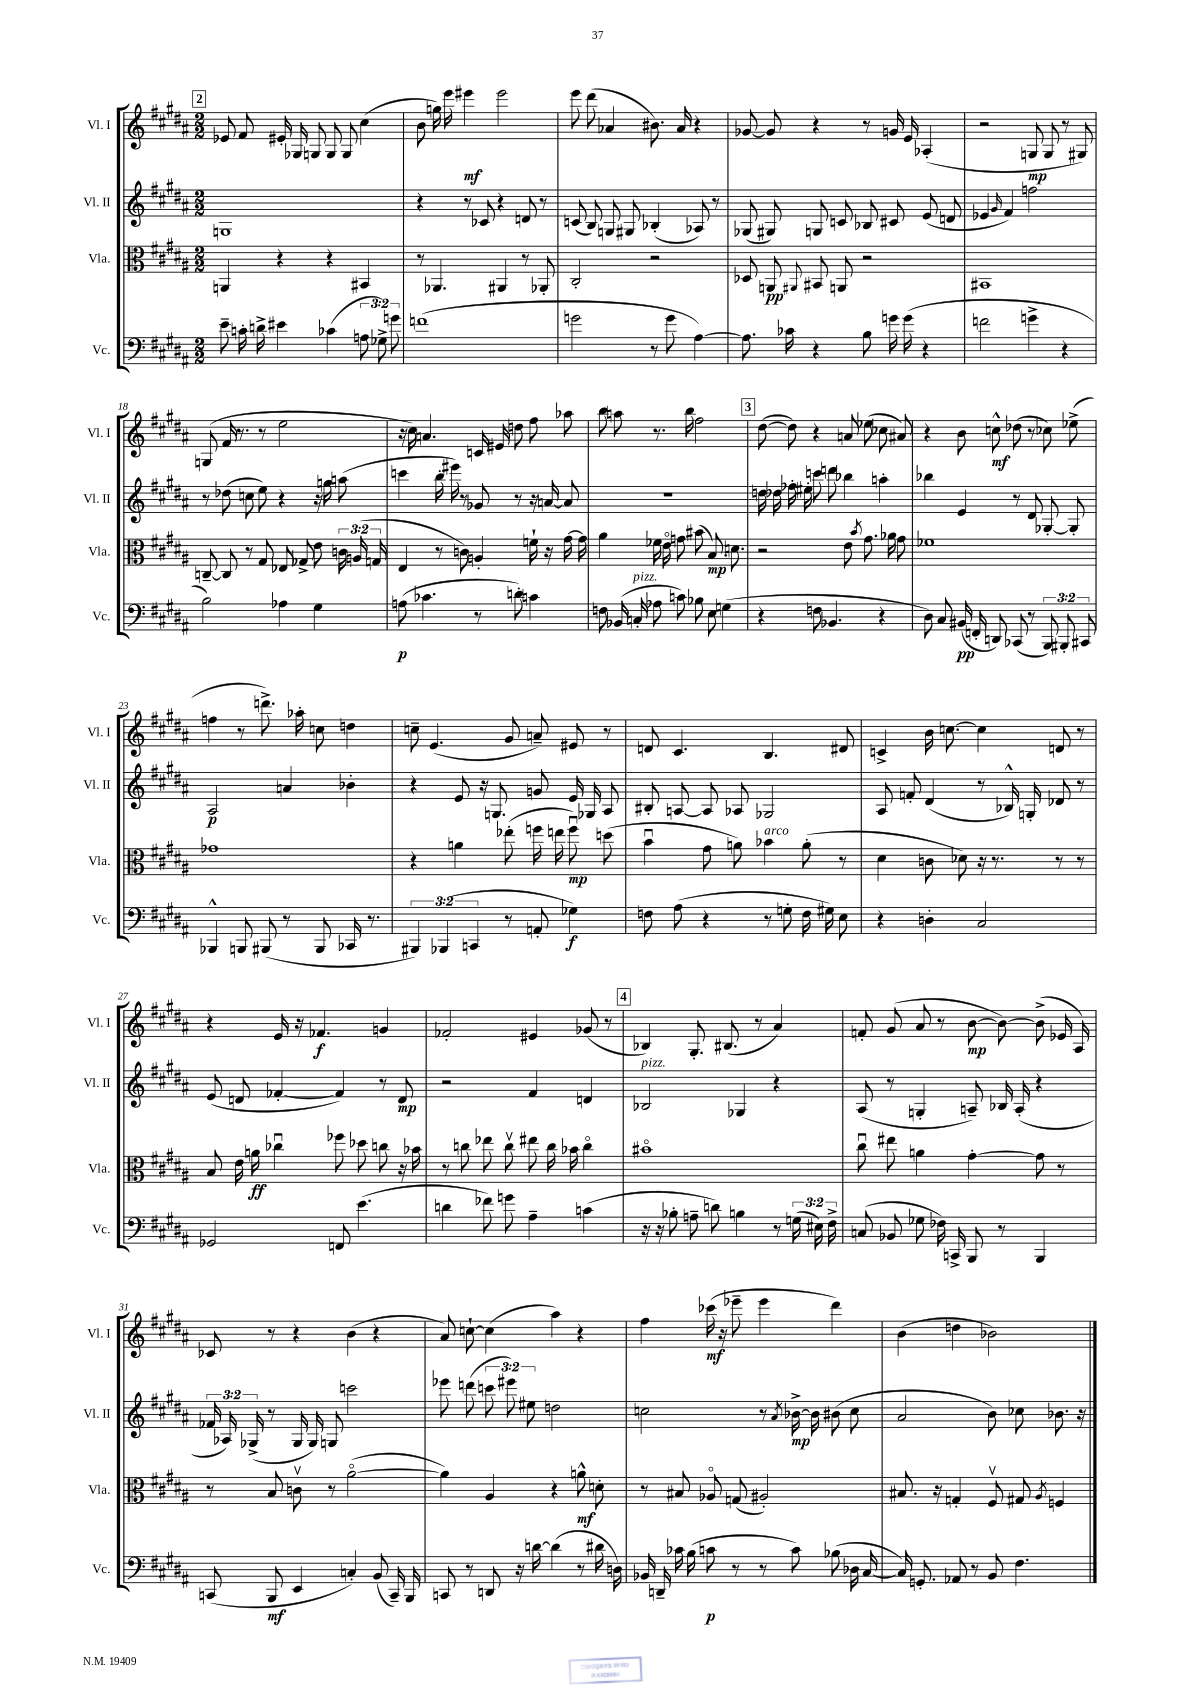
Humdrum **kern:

**kern	**dynam	**kern	**dynam	**kern	**dynam	**kern	**dynam
*part4	*part4	*part3	*part3	*part2	*part2	*part1	*part1
*staff4	*staff4	*staff3	*staff3	*staff2	*staff2	*staff1	*staff1
*I"Vc.	*	*I"Vla.	*	*I"Vl. II	*	*I"Vl. I	*
*I'Vc.	*	*I'Vla.	*	*I'Vl. II	*	*I'Vl. I	*
*clefF4	*	*clefC3	*	*clefG2	*	*clefG2	*
*k[f#c#g#d#a#]	*	*k[f#c#g#d#a#]	*	*k[f#c#g#d#a#]	*	*k[f#c#g#d#a#]	*
*M2/2	*	*M2/2	*	*M2/2	*	*M2/2	*
!!LO:REH:place=s1:t=2
=13	=13	=13	=13	=13	=13	=13	=13
8e~\	.	4AAn/	.	1Gn	.	8e-X/	.
16cn'\	.	.	.	.	.	8f#/	.
16dn^\	.	.	.	.	.	.	.
4e#X\	.	4r	.	.	.	16e#X'/	.
.	.	.	.	.	.	16G-X/	.
.	.	.	.	.	.	8Gn/	.
(4c-X\	.	4r	.	.	.	8G/	.
.	.	.	.	.	.	8G/	.
12An\	.	4BB#X/	.	.	.	(4cc#\	.
12G-X^\)	.	.	.	.	.	.	.
12gn\	.	.	.	.	.	.	.
=14	=14	=14	=14	=14	=14	=14	=14
(1fn	.	8r	.	4r	.	8b\	.
.	.	4.AA-X/	.	.	.	16ggn\)	.
.	.	.	.	.	.	16eee\	.
.	.	.	.	8r	.	4eee#X\	mf
.	.	.	.	8c-X/	.	.	.
.	.	4AA#X/	.	4r	.	2eee#\	.
.	.	8r	.	8dn/	.	.	.
.	.	8AA-X'/	.	8r	.	.	.
=15	=15	=15	=15	=15	=15	=15	=15
2gn\	.	2C#'/	.	(8cn/	.	8eee\	.
.	.	.	.	8B/)	.	(8ddd#\	.
.	.	.	.	8Gn/	.	4a-X/	.
.	.	.	.	8G#X/	.	.	.
8r	.	2r	.	(4B-X'/	.	8.b#X\)	.
8g\	.	.	.	.	.	.	.
.	.	.	.	.	.	16a-/	.
[4A#\)	.	.	.	8A-X/)	.	4r	.
.	.	.	.	8r	.	.	.
=16	=16	=16	=16	=16	=16	=16	=16
8.A#\]	.	8D-X/	.	(8G-X/	.	[8g-X/	.
.	.	8AAn/	pp	8G#X/)	.	8g-/]	.
16c-X\	.	.	.	.	.	.	.
.	.	8qqAA#X/	.	.	.	.	.
4r	.	8BB#X/	.	8Gn/	.	4r	.
.	.	8AAn/	.	8cn/	.	.	.
8B\	.	2r	.	8B-X/	.	8r	.
16gn\	.	.	.	8c#X/	.	16gn/	.
(16g\	.	.	.	.	.	16e/	.
4r	.	.	.	(8e/	.	(4A-X'/	.
.	.	.	.	8dn/	.	.	.
=17	=17	=17	=17	=17	=17	=17	=17
2fn\	.	1BB#X	.	4e-X/	.	2r	.
.	.	.	.	16qqg#/	.	.	.
.	.	.	.	4f#/)	.	.	.
4gn^\	.	.	.	2ffn\	.	8Gn/	mp
.	.	.	.	.	.	8G/	.
4r	.	.	.	.	.	8r	.
.	.	.	.	.	.	8G#X/)	.
!!LO:LB:g=z
=18	=18	=18	=18	=18	=18	=18	=18
2B\)	.	[8Cn~/	.	8r	.	(8Gn/	.
.	.	8C/]	.	(8dd-X\	.	16f#/	.
.	.	.	.	.	.	8.r	.
.	.	8r	.	8ccn\	.	.	.
.	.	8G#/	.	8ee\)	.	8r	.
4A-X\	.	8E-X/	.	4r	.	2ee\	.
.	.	8G-X^/	.	.	.	.	.
4G#\	.	8e\	.	16r	.	.	.
.	.	.	.	16ggn\	.	.	.
.	.	24cn\	.	(8aan\	.	.	.
.	.	(24An/	.	.	.	.	.
.	.	24Gn/	.	.	.	.	.
=19	=19	=19	=19	=19	=19	=19	=19
(8An\	p	4E/	.	4cccn\	.	16r	.
.	.	.	.	.	.	16cc#\)	.
4.c-X\	.	.	.	.	.	4.an/	.
.	.	8r	.	16bb'\	.	.	.
.	.	.	.	16eee#X\)	.	.	.
.	.	8cn\)	.	8r	.	.	.
8r	.	4An'/	.	8g-X/	.	16cn/	.
.	.	.	.	.	.	16e#X/	.
8dn'\)	.	.	.	8r	.	8ddn\	.
4cn\	.	16fn`\	.	16r	.	8ff#\	.
.	.	16r	.	[16an/	.	.	.
.	.	[16g#\	.	8a/]	.	8aa-X\	.
.	.	16g#\]	.	.	.	.	.
=20	=20	=20	=20	=20	=20	=20	=20
8Fn\	.	4a#\	.	1r	.	8bb\	.
(16BB-X/	.	.	.	.	.	8aan\	.
!LO:TX:a:i:t=pizz.	!	!	!	!	!	!	!
16Cn'/	.	.	.	.	.	.	.
8A-X\	.	16f-X\	.	.	.	8.r	.
.	.	16e\	.	.	.	.	.
8cn\)	.	8gn\	.	.	.	.	.
.	.	.	.	.	.	16bb\	.
8B-X\	.	(8b#X\	.	.	.	2ff#\	.
8E\	.	8.B/)	mp	.	.	.	.
(4Gn\	.	.	.	.	.	.	.
.	.	8.dn\	.	.	.	.	.
!!LO:REH:place=s1:t=3
=21	=21	=21	=21	=21	=21	=21	=21
4r	.	2r	.	16ddn\	.	([8dd#\	.
.	.	.	.	16dd-X\	.	.	.
.	.	.	.	16ff-X'\	.	8dd#\])	.
.	.	.	.	16ee#X'\	.	.	.
8Fn\	.	.	.	8cccn\	.	4r	.
4.BB-X/	.	.	.	8dddn\	.	.	.
.	.	8e\	.	4bb-X\	.	8an/	.
.	.	8qb/	.	.	.	.	.
.	.	8.g#\	.	.	.	(8ee-X\	.
4r	.	.	.	4aan'\	.	8cc-X\	.
.	.	16a-X\	.	.	.	.	.
.	.	8g#\	.	.	.	8a#X/)	.
=22	=22	=22	=22	=22	=22	=22	=22
8D#\)	.	1f-X	.	4bb-X\	.	4r	.
8C#/	.	.	.	.	.	.	.
(16BB#X/	pp	.	.	4e/	.	8b\	.
16FFn'/	.	.	.	.	.	.	.
8DDn/)	.	.	.	.	.	8ccn^^\	mf
(8CC-X/	.	.	.	8r	.	(8dd-X\	.
8r	.	.	.	8d#/	.	8r	.
12BBB/)	.	.	.	[8G-X'/	.	8cc-X\)	.
12BBB#X'/	.	.	.	.	.	.	.
.	.	.	.	8G-'/]	.	(8ee-X^\	.
12CC#X/	.	.	.	.	.	.	.
!!LO:LB:g=z
=23	=23	=23	=23	=23	=23	=23	=23
4BBB-X^^/	.	1g-X	.	2A#/	p	4ffn\	.
8BBBn/	.	.	.	.	.	8r	.
(8BBB#X/	.	.	.	.	.	8.dddn^\)	.
8r	.	.	.	4an/	.	.	.
.	.	.	.	.	.	16aa-X'\	.
8BBB#/	.	.	.	.	.	8ccn\	.
16CC-X/	.	.	.	4b-X'\	.	4ddn\	.
8.r	.	.	.	.	.	.	.
=24	=24	=24	=24	=24	=24	=24	=24
6BBB#X/)	.	4r	.	4r	.	8ccn~\	.
.	.	.	.	.	.	(4.e/	.
(6BBB-X/	.	.	.	.	.	.	.
.	.	4an\	.	8e/	.	.	.
6CCn/	.	.	.	.	.	.	.
.	.	.	.	16r	.	.	.
.	.	.	.	8.Gn/	.	.	.
8r	.	(8ee-X'\	.	.	.	8g#/	.
8AAn'/	.	16ffn\	.	8gn/	.	8an~/)	.
.	.	16een\	.	.	.	.	.
4G-X\)	f	8ffu\)	mp	16e/	.	8e#X/	.
.	.	.	.	16G-X/	.	.	.
.	.	(8ddn\	.	8A#/	.	8r	.
=25	=25	=25	=25	=25	=25	=25	=25
8Fn\	.	4bu\	.	8B#X'/	.	8dn/	.
(8A#\	.	.	.	[8An/	.	4.c#/	.
4r	.	8g#\	.	8A/]	.	.	.
.	.	8an\)	.	8A-X/	.	.	.
!	!	!LO:TX:a:i:t=arco	!	!	!	!	!
8r	.	4b-X\	.	2G-X/	.	4.B/	.
8Gn'\	.	.	.	.	.	.	.
16F\	.	(8a'\	.	.	.	.	.
16G#X\)	.	.	.	.	.	.	.
8E\	.	8r	.	.	.	8d#X/	.
=26	=26	=26	=26	=26	=26	=26	=26
4r	.	4d#\	.	8A#/	.	4cn^/	.
.	.	.	.	8fn'/	.	.	.
4Dn'\	.	8cn\	.	(4d#/	.	16b\	.
.	.	.	.	.	.	[8.ccn\	.
.	.	8d-X\)	.	.	.	.	.
2C#/	.	16r	.	8r	.	4cc\]	.
.	.	8.r	.	.	.	.	.
.	.	.	.	16B-X^^/)	.	.	.
.	.	.	.	16Gn'/	.	.	.
.	.	8r	.	8d-X/	.	8dn/	.
.	.	8r	.	8r	.	8r	.
!!LO:LB:g=z
=27	=27	=27	=27	=27	=27	=27	=27
2GG-X/	.	8B/	.	(8e/	.	4r	.
.	.	16e\	.	8dn/	.	.	.
.	.	16an\	ff	.	.	.	.
.	.	4cc-Xu\	.	[4f-X'/	.	16e/	.
.	.	.	.	.	.	16r	.
.	.	.	.	.	.	4.f-X/	f
8FFn/	.	8ff-X\	.	4f-/])	.	.	.
(4.e\	.	8dd-X\	.	.	.	.	.
.	.	8ccn\	.	8r	.	4gn/	.
.	.	16r	.	8d/	mp	.	.
.	.	16b-X\	.	.	.	.	.
=28	=28	=28	=28	=28	=28	=28	=28
4dn\	.	8r	.	2r	.	2f-X'/	.
.	.	8ccn\	.	.	.	.	.
8f-X\)	.	8ee-X\	.	.	.	.	.
8gn\	.	8ccv\	.	.	.	.	.
4A#~\	.	8ee#X\	.	4f#/	.	4e#X/	.
.	.	16cc\	.	.	.	.	.
.	.	16b-X\	.	.	.	.	.
(4cn\	.	4cc\	.	4dn/	.	(8g-X/	.
.	.	.	.	.	.	8r	.
!!LO:REH:place=s1:t=4
=29	=29	=29	=29	=29	=29	=29	=29
!	!	!	!	!LO:TX:a:i:t=pizz.	!	!	!
16r	.	1b#X	.	2B-X/	.	4B-X/)	.
16r	.	.	.	.	.	.	.
8B-X'\	.	.	.	.	.	.	.
8An~\	.	.	.	.	.	8.G#'/	.
8dn\)	.	.	.	.	.	.	.
.	.	.	.	.	.	(8.B#X/	.
4Bn\	.	.	.	4G-X/	.	.	.
.	.	.	.	.	.	8r	.
8r	.	.	.	4r	.	4a#/)	.
(24Gn\	.	.	.	.	.	.	.
24E#X\)	.	.	.	.	.	.	.
24F#^\	.	.	.	.	.	.	.
=30	=30	=30	=30	=30	=30	=30	=30
(8Cn/	.	8cc#u\	.	(8A#/	.	8fn'/	.
8BB-X/	.	8ee#X\	.	8r	.	(8g#/	.
8G-X\	.	4an\	.	4Gn'/	.	8a#/	.
16F-X\)	.	.	.	.	.	8r	.
16CCn^/	.	.	.	.	.	.	.
8BBB/	.	[4g#'\	.	8An~/)	.	[8b\	mp
8r	.	.	.	16B-X/	.	8b\_)	.
.	.	.	.	(16A'/	.	.	.
4BBB/	.	8g#\]	.	4r	.	(8b^\]	.
.	.	8r	.	.	.	16e-X/	.
.	.	.	.	.	.	16A#/)	.
!!LO:LB:g=z
=31	=31	=31	=31	=31	=31	=31	=31
(8CCn/	.	8r	.	24f-X/	.	8c-X/	.
.	.	.	.	24A-X/)	.	.	.
.	.	.	.	(24G-X^/	.	.	.
8BBB/	mf	8B/	.	8r	.	8r	.
4EE/	.	8cnv\	.	16G-/	.	4r	.
.	.	.	.	16G-/)	.	.	.
.	.	8r	.	8Gn/	.	.	.
4Cn'/)	.	([2a#\	.	2cccn\	.	(4b\	.
(8BB/	.	.	.	.	.	4r	.
16CC~/)	.	.	.	.	.	.	.
16BBB/	.	.	.	.	.	.	.
=32	=32	=32	=32	=32	=32	=32	=32
8CCn/	.	4a#\])	.	8eee-X\	.	8a#/)	.
8r	.	.	.	(8dddn\	.	[8ccn`\	.
8DDn/	.	4A#/	.	12cccn\	.	(4cc\]	.
.	.	.	.	12eee#X\)	.	.	.
16r	.	.	.	.	.	.	.
.	.	.	.	12ee#X\	.	.	.
[16dn\	.	.	.	.	.	.	.
(4d\]	.	4r	.	2ddn\	.	4aa#\)	.
8r	.	8an^^\	mf	.	.	4r	.
16d#X\	.	8dn'\	.	.	.	.	.
16Dn\)	.	.	.	.	.	.	.
=33	=33	=33	=33	=33	=33	=33	=33
16BB-X/	.	8r	.	2ccn\	.	4ff#\	.
16DDn~/	.	.	.	.	.	.	.
16c-X\	.	8B#X/	.	.	.	.	.
(16B\	.	.	.	.	.	.	.
8cn\	p	8A-X/	.	.	.	(16ccc-X\	mf
.	.	.	.	.	.	16r	.
8r	.	(8Gn/	.	.	.	8eee-X~\	.
8r	.	2A#X'/)	.	8r	.	4eee-\	.
.	.	.	.	8qa#/	.	.	.
8c\)	.	.	.	[16b-X^\	mp	.	.
.	.	.	.	16b-\]	.	.	.
(8B-X\	.	.	.	(8b#X\	.	4ddd#\)	.
16D-X\	.	.	.	8cc\	.	.	.
[16C#/	.	.	.	.	.	.	.
=34	=34	=34	=34	=34	=34	=34	=34
16C#/])	.	8.B#X/	.	2a#/	.	(4b\	.
8.GGn'/	.	.	.	.	.	.	.
.	.	16r	.	.	.	.	.
8AA-X/	.	4Gn'/	.	.	.	4ddn\	.
8r	.	.	.	.	.	.	.
8BB/	.	8F#v/	.	8b\)	.	2b-X\)	.
4.F#\	.	8G#X/	.	8cc-X\	.	.	.
.	.	8qA#/	.	.	.	.	.
.	.	4Fn/	.	8.b-X\	.	.	.
.	.	.	.	16r	.	.	.
==	==	==	==	==	==	==	==
*-	*-	*-	*-	*-	*-	*-	*-
